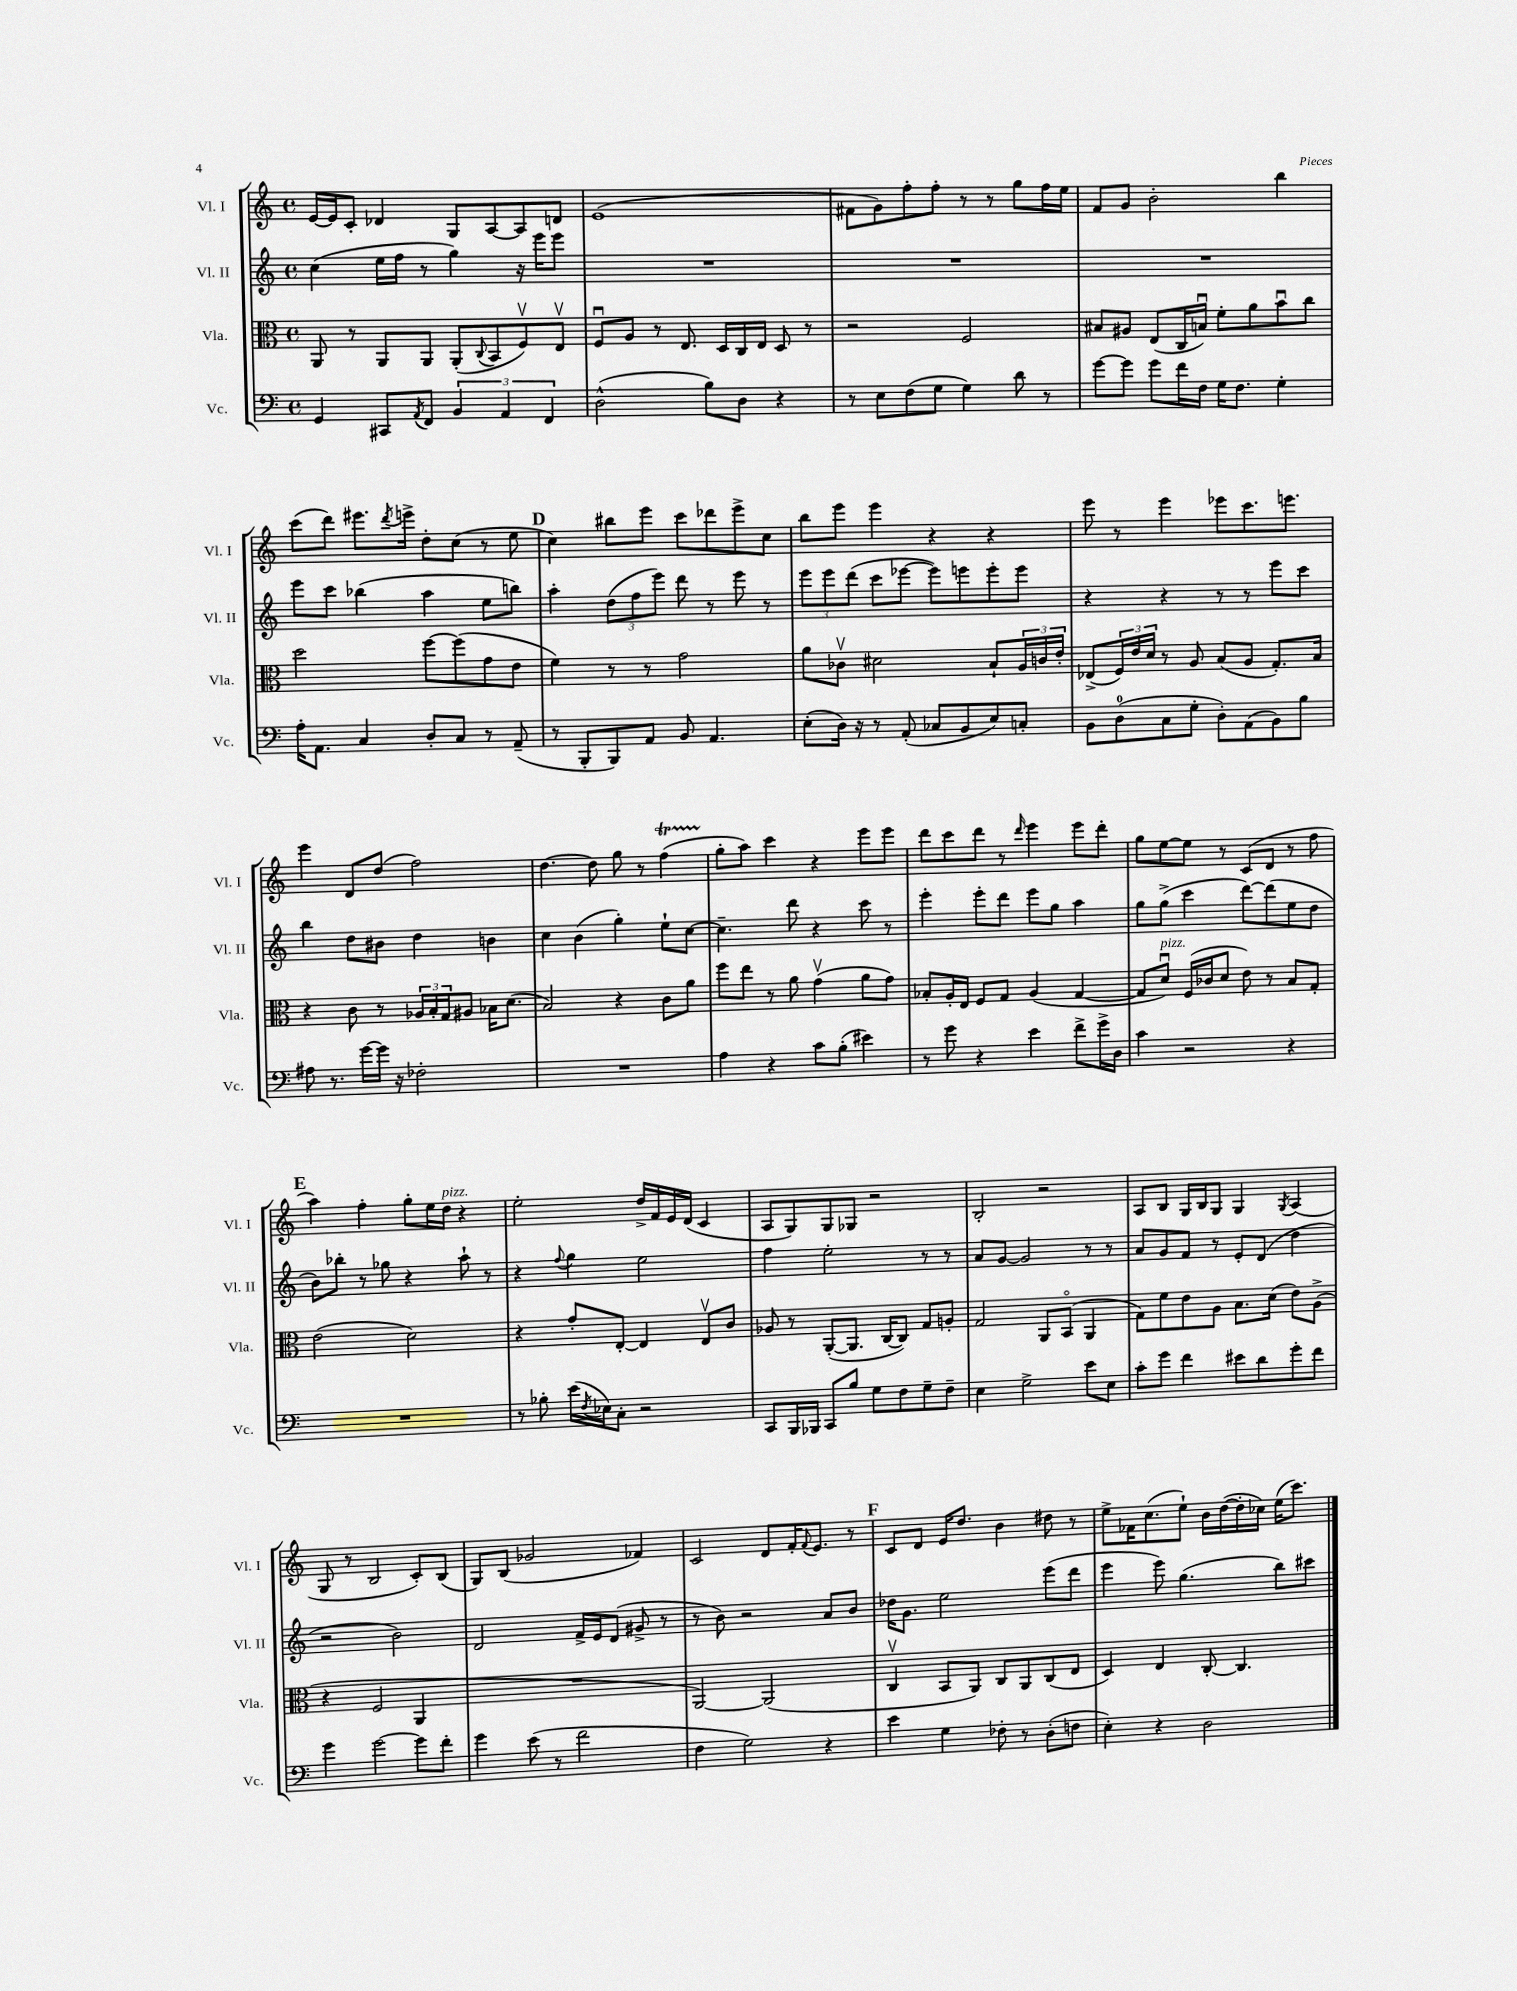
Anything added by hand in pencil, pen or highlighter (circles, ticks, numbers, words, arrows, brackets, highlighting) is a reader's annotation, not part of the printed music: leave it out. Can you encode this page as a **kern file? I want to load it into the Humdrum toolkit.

**kern	**kern	**kern	**kern
*staff4	*staff3	*staff2	*staff1
*clefF4	*clefC3	*clefG2	*clefG2
*k[]	*k[]	*k[]	*k[]
*M4/4	*M4/4	*M4/4	*M4/4
*met(c)	*met(c)	*met(c)	*met(c)
4GG/	8AA/	(4cc\	[16e/LL
.	.	.	16e/]J
.	8r	.	8c'/J
8CC#/L	8AA/L	16ee\LL	4d-/
.	.	16ff\JJ	.
8qAA/	.	.	.
8FF/J	8AA/J	8r	.
6BB/	(8AA'/L	4gg\)	8G/L
.	8qqC/	.	.
.	8BB/	.	[8A/
6AA/	.	.	.
.	8Fv/)	16r	8A/]
.	.	16eee\LK	.
6FF/	.	.	.
.	8Ev/J	8eee\J	8d/J
=	=	=	=
(2D^^\	8Fu/L	1r	(1e
.	8A/J	.	.
.	8r	.	.
.	8.E/	.	.
8B\L)	.	.	.
.	16D/LL	.	.
8D\J	16C/	.	.
.	16E/JJ	.	.
4r	8D/	.	.
.	8r	.	.
=	=	=	=
8r	2r	1r	8f#\L
8E\L	.	.	8g\)
(8F\	.	.	8ff'\
8G\J	.	.	8ff'\J
4G\)	2F/	.	8r
.	.	.	8r
8d\	.	.	8gg\L
8r	.	.	16ff\L
.	.	.	16ee\JJ
=	=	=	=
[8g\L	8B#/L	1r	8f/L
8g\]J	8A#/J	.	8g/J
8g\L	(8E/L	.	2b'\
16f\L	16C/L	.	.
16F\JJ	16Bu/JJ)	.	.
16G\LK	8f'\L	.	.
8.F\J	.	.	.
.	8a\	.	.
4G'\	8bu\	.	4bb\
.	8cc\J	.	.
=	=	=	=
16A'\LK	2dd\	8eee\L	(8ccc\L
8.AA\J	.	.	.
.	.	8ccc\J	8ddd\J)
4C/	.	(4bb-\	8.eee#\L
.	.	.	8qddd/
.	.	.	16eee^\Jk
8D'/L	[8ff\L	4aa\	8dd'\L
8C/J	(8ff\]	.	(8cc\J
8r	8g\	8ee\L	8r
(8AA~/	8e\J	8bb\J)	8ee\
=	=	=	=
8r	4f\)	4aa'\	4cc\)
8BBB'/L	.	.	.
8BBB/)	8r	(12dd\L	8bb#\L
.	.	12ff\	.
8AA/J	8r	.	8eee\J
.	.	12eee\J)	.
8BB/	2g\	8ddd\	8ccc\L
4.AA/	.	8r	8ddd-\
.	.	8eee\	8eee^\
.	.	8r	8cc\J
=	=	=	=
(8E'\L	8a\L	12eee\L	8bb\L
.	.	12eee\	.
16D\Jk)	8c-v\J	.	8eee\J
.	.	(12ddd\J	.
16r	.	.	.
8r	2d#\	8ccc\L	4eee\
(8AA'/	.	[8eee-\J	.
8C-/L	.	8eee-\]L)	4r
8BB/	.	8eee\	.
8E/)	8B`/L	8eee'\	4r
8C'/J	24A/L	8eee\J	.
.	24c/	.	.
.	24e'/JJ	.	.
=	=	=	=
8BB\L	(8E-^/L	4r	8eee\
(8D\	24F/L)	.	8r
.	24e/	.	.
.	24d/JJ	.	.
8C\	8r	4r	4eee\
8G'\J	8A/	.	.
8D'\L)	(8B/L	8r	8eee-\L
(8AA\	8A/J	8r	8.ccc\
8BB\)	8.G'/L)	8eee\L	.
.	.	.	8.eee\J
8B\J	.	8ccc\J	.
.	16B/Jk	.	.
=	=	=	=
8A#\	4r	4bb\	4eee\
8.r	.	.	.
.	8c\	8dd\L	8d/L
[16g\LL	.	.	.
16g\]JJ	8r	8b#\J	(8dd/J
16r	.	.	.
2F-'\	24A-/LL	4dd\	2ff\)
.	24B'/	.	.
.	24G/J	.	.
.	8A#/J	.	.
.	16B-\LK	4b\	.
.	(8.d\J	.	.
=	=	=	=
1r	2B/)	4cc\	[4.dd\
.	.	(4b\	.
.	.	.	8dd\]
.	4r	4gg'\)	8gg\
.	.	.	8r
.	8c\L	8ee`\L	(4ff\
.	8a\J	[8cc\J	.
=	=	=	=
4A\	8ff\L	4.cc~\]	8gg'\L
.	8ee\J	.	8aa\J)
4r	8r	.	4ccc\
.	8a\	8ddd\	.
8c\L	(4gv\	4r	4r
(8B'\J	.	.	.
4e#\)	8a\L	8ccc\	8eee\L
.	8g\J)	8r	8eee\J
=	=	=	=
8r	8B-'/L	4eee'\	8ddd\L
8g\	16A'/L	.	8ccc\
.	16E/JJ	.	.
4r	8F/L	8eee'\L	8ddd\J
.	8G/J	8ddd\J	8r
.	.	.	16qqddd/
4e\	(4A/	8eee\L	4eee\
.	.	8gg\J	.
8f^\L	[4G/	4aa\	8eee\L
16g^\L	.	.	8ddd'\J
16D\JJ	.	.	.
=	=	=	=
4c\	8G/]L	8gg\L	8gg\L
.	8du/J)	(8gg^\J	[8ee\
2r	(16F/LL	4ccc\	8ee\]J
.	16c-/J	.	.
.	8d/J	.	8r
.	8e\)	[8ddd\L)	(8c/L
.	8r	(8ddd\]	8d/J
4r	8B/L	8ee\	8r
.	8G'/J	8dd\J	8ff\
=	=	=	=
1r	(2e\	8b\L)	4aa\)
.	.	8bb-'\J	.
.	.	8r	4ff'\
.	.	8gg-\	.
.	2d\)	4r	8gg'\L
.	.	.	16ee\L
.	.	.	16dd\JJ
.	.	8aa`\	4r
.	.	8r	.
=	=	=	=
8r	4r	4r	2ee'\
8B-'\	.	.	.
.	.	8qqff/	.
(16e\LL	8g'/L	4gg\	.
8qF/	.	.	.
16E-\J)	.	.	.
8C'\J	[8E'/J	.	.
2r	4E/]	2ee\	16dd^/LL
.	.	.	16f/
.	.	.	16e/
.	.	.	(16d/JJ
.	8Ev/L	.	4c/
.	8c/J	.	.
=	=	=	=
8CC/L	8A-/	4ff\	8A/L
16BBB/L	8r	.	8G/)
16BBB-/JJ	.	.	.
8CC/L	([8AA'/L	2ee'\	8G/
8B/J	8.AA/]J	.	8G-/J
8G\L	.	.	2r
.	[16C/LK	.	.
8F\	8C/]J)	.	.
8G~\	8G/L	8r	.
8F~\J	8A'/J	8r	.
=	=	=	=
4E\	2G/	8a/L	2B'/
.	.	[8g/J	.
2G^\	.	2g/]	.
.	8AA/L	.	2r
.	(8BBo/J	.	.
8e\L	4AA/	8r	.
8E\J	.	8r	.
=	=	=	=
8c'\L	8G\L)	8a/L	8A/L
8g\J	8f\	8g/	8B/J
4f\	8e\	8f/J	16G/LL
.	.	.	16B/J
.	8A\J	8r	8G/J
8e#\L	8.B\L	8e'/L	4G/
8d\	.	(8d/J	.
.	(16d\Jk	.	.
.	.	.	8qG/
8g'\	8e\L)	4dd\	(4A/
8f\J	(8A^\J	.	.
=	=	=	=
4g\	4r	2r	8G/
.	.	.	8r
[2g\	2F/	.	2B/
.	.	2b\)	.
8g\]L	4AA/	.	8c'/L)
8f'\J	.	.	(8B/J
=	=	=	=
4g\	1r	2d/	8G/L)
.	.	.	(8B/J
(8e\	.	.	2g-/
8r	.	.	.
2f\	.	16f^/LL	.
.	.	16e/J	.
.	.	(8d/J	.
.	.	8g#^/	4f-/)
.	.	8r	.
=	=	=	=
4F\	[2AA/)	8r	2c/
.	.	8b\)	.
2G\)	.	2r	.
.	(2AA/]	.	8d/L
.	.	.	16f'/K
.	.	.	8qqf/
.	.	.	8.e/J
4r	.	8a/L	.
.	.	8b/J	8r
=	=	=	=
4e\	4Cv/	16dd-\LK	8c/L
.	.	8.g\J	.
.	.	.	8d/J
4G\	8BB/L	2ee\	16e/LK
.	.	.	8.dd/J
.	8AA/J)	.	.
8F-'\	8C/L	.	4b\
8r	8AA/	.	.
(8D'\L	(8C/	(8eee\L	8dd#\
8F\J	8E/J	8ddd\J	8r
=	=	=	=
4E'\)	4D/)	4eee\	8ee^\L
.	.	.	16f-\K
.	.	.	(8.cc\
4r	4E/	8eee\)	.
.	.	(4.gg\	8ee`\J)
2D\	[8C'/	.	16b\LL
.	.	.	([16dd\
.	4.C/]	.	16dd'\]
.	.	.	16cc-\JJ)
.	.	8bb\L)	(16ee\LK
.	.	.	8.ccc\J)
.	.	8ccc#\J	.
==	==	==	==
*-	*-	*-	*-
